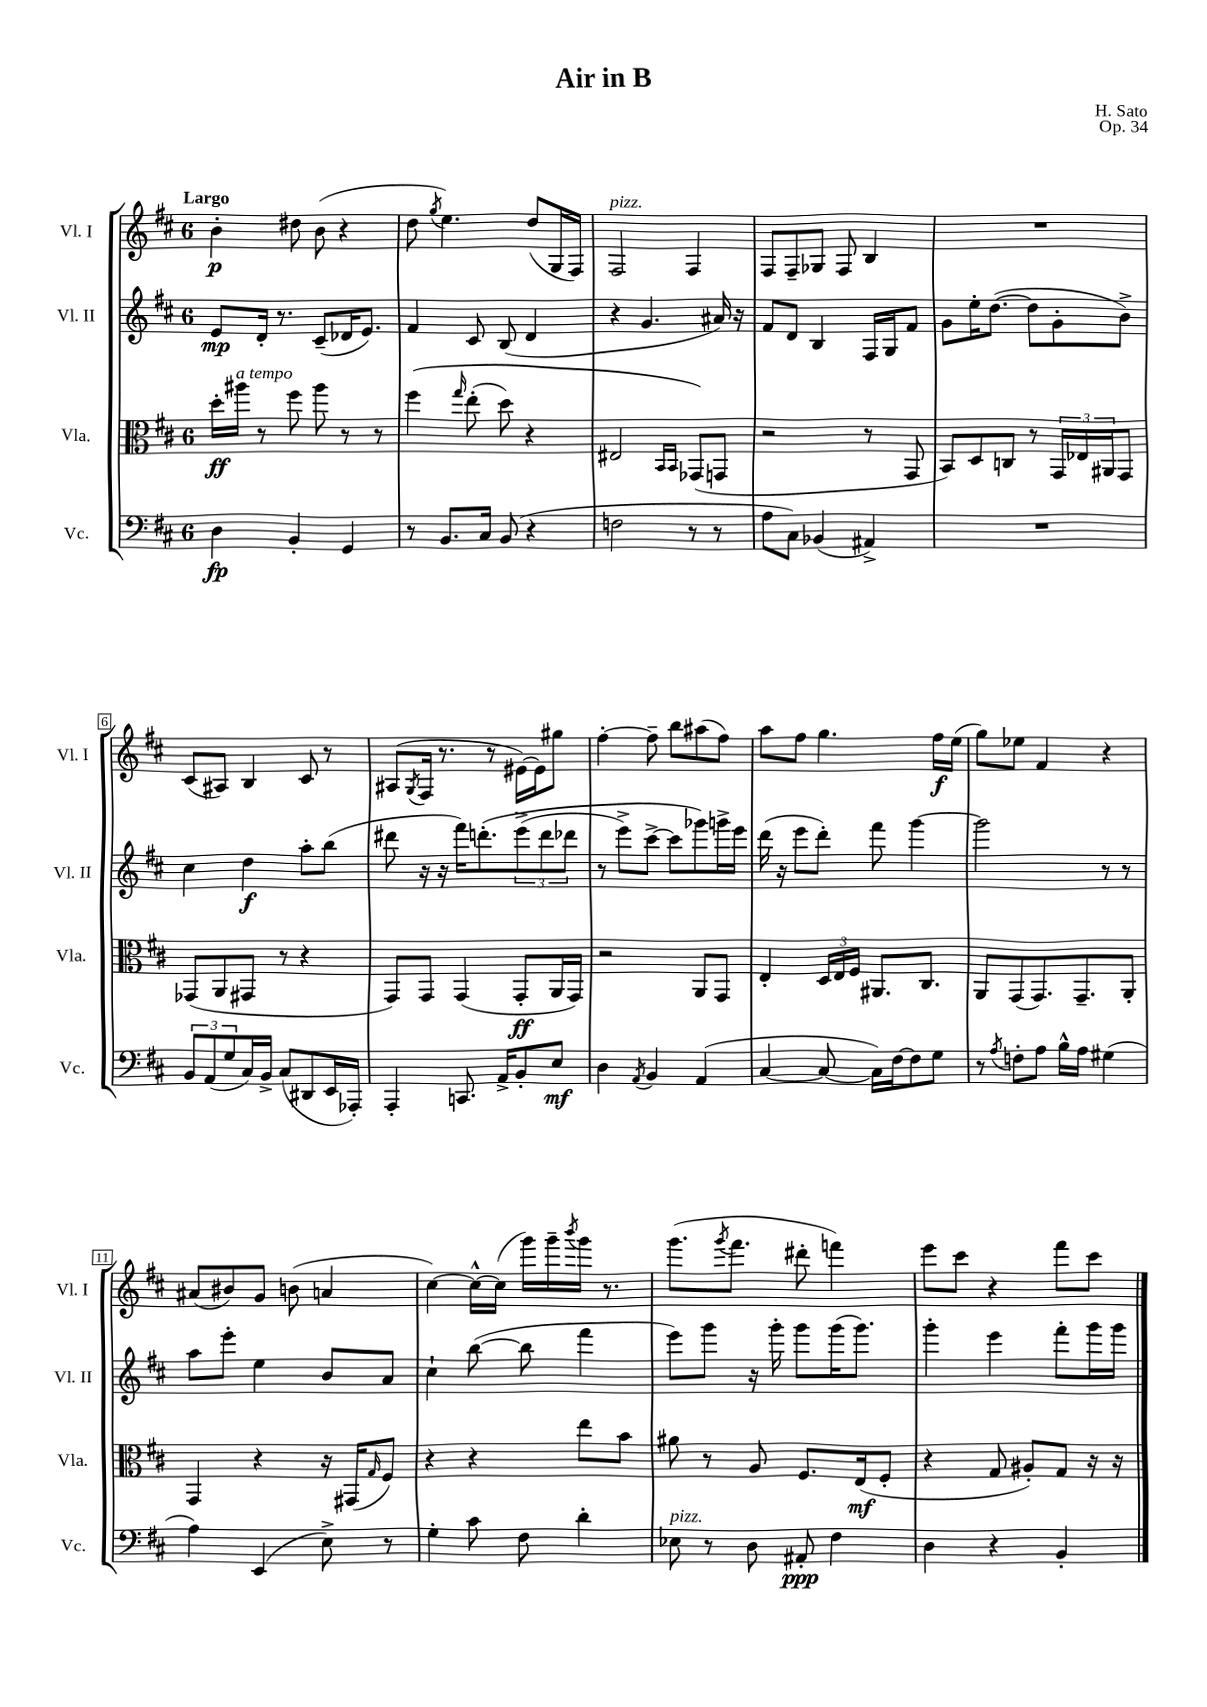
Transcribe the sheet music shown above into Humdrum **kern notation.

**kern	**dynam	**kern	**dynam	**kern	**dynam	**kern	**dynam
*part4	*part4	*part3	*part3	*part2	*part2	*part1	*part1
*staff4	*staff4	*staff3	*staff3	*staff2	*staff2	*staff1	*staff1
*I"Vc.	*	*I"Vla.	*	*I"Vl. II	*	*I"Vl. I	*
*I'Vc.	*	*I'Vla.	*	*I'Vl. II	*	*I'Vl. I	*
*clefF4	*	*clefC3	*	*clefG2	*	*clefG2	*
*k[f#c#]	*	*k[f#c#]	*	*k[f#c#]	*	*k[f#c#]	*
*M6/8	*	*M6/8	*	*M6/8	*	*M6/8	*
=1	=1	=1	=1	=1	=1	=1	=1
!	!	!	!	!	!	!LO:TX:a:B:t=Largo	!
4D\	fp	16dd'\LL	ff	8e/L	mp	4b'\	p
!	!	!LO:TX:a:i:t=a tempo	!	!	!	!	!
.	.	16aa#X\JJ	.	.	.	.	.
.	.	8r	.	16d'/Jk	.	.	.
.	.	.	.	8.r	.	.	.
4BB'/	.	8ff#\	.	.	.	8dd#X\	.
.	.	8aa#\	.	(8c#~/L	.	(8b\	.
4GG/	.	8r	.	16d-X/K	.	4r	.
.	.	.	.	8.e/J)	.	.	.
.	.	8r	.	.	.	.	.
=2	=2	=2	=2	=2	=2	=2	=2
8r	.	(4ff#\	.	4f#/	.	8dd\	.
.	.	.	.	.	.	8qgg/	.
8.BB/L	.	.	.	.	.	4.ee\)	.
.	.	16qqgg/	.	.	.	.	.
.	.	(8ee'\	.	8c#/	.	.	.
16C#/Jk	.	.	.	.	.	.	.
(8BB/	.	8dd\)	.	(8B/	.	.	.
4r	.	4r	.	4d/	.	(8dd/L	.
.	.	.	.	.	.	16G/L	.
.	.	.	.	.	.	16F#/JJ)	.
=3	=3	=3	=3	=3	=3	=3	=3
!	!	!	!	!	!	!LO:TX:a:i:t=pizz.	!
2Fn\	.	2E#X/	.	4r	.	2F#/	.
.	.	.	.	4.g/	.	.	.
.	.	16qqBB/LL	.	.	.	.	.
.	.	16qqBB/JJ	.	.	.	.	.
8r	.	(8GG-X/L)	.	.	.	4F#/	.
8r	.	8GGn/J	.	16a#X/)	.	.	.
.	.	.	.	16r	.	.	.
=4	=4	=4	=4	=4	=4	=4	=4
8A\L	.	2r	.	8f#/L	.	8F#/L	.
8C#\J)	.	.	.	8d/J	.	8F#~/	.
(4BB-X/	.	.	.	4B/	.	8G-X/J	.
.	.	.	.	.	.	8F#/	.
4AA#X^/)	.	8r	.	16F#/LL	.	4B/	.
.	.	.	.	16G/J	.	.	.
.	.	8GG/	.	8f#/J	.	.	.
=5	=5	=5	=5	=5	=5	=5	=5
2.r	.	8BB/L)	.	8g\L	.	2.r	.
.	.	8D/	.	16ee'\K	.	.	.
.	.	.	.	([8.dd\J	.	.	.
.	.	8Cn/J	.	.	.	.	.
.	.	8r	.	8dd\L]	.	.	.
.	.	24GG/LL	.	8g'\	.	.	.
.	.	24E-X/	.	.	.	.	.
.	.	24AA#X/J	.	.	.	.	.
.	.	8GG/J	.	8b^\J)	.	.	.
!!LO:LB:g=z
=6	=6	=6	=6	=6	=6	=6	=6
12BB/L	.	(8GG-X/L	.	4cc#\	.	(8c#/L	.
(12AA/	.	.	.	.	.	.	.
.	.	8AA/	.	.	.	8A#X/J)	.
12G/	.	.	.	.	.	.	.
16C#/L)	.	8GG#X/J	.	4dd\	f	4B/	.
16BB^/JJ	.	.	.	.	.	.	.
(8C#/L	.	8r	.	.	.	.	.
8DD#X/	.	4r	.	8aa'\L	.	8c#/	.
16EE/L	.	.	.	(8bb\J	.	8r	.
16AAA-X'/JJ)	.	.	.	.	.	.	.
=7	=7	=7	=7	=7	=7	=7	=7
4AAA'/	.	8GG/L)	.	8ddd#X\	.	(8A#X/L	.
.	.	.	.	.	.	8qG/	.
.	.	8GG/J	.	16r	.	16F#/Jk	.
.	.	.	.	16r	.	8.r	.
8.CCn/	.	(4GG/	.	16fff#\KL)	.	.	.
.	.	.	.	(8.dddn'\	.	.	.
.	.	.	.	.	.	8r	.
16AA^/KL	.	.	.	.	.	.	.
8BB'/	.	8GG'/L	ff	(12eee^\	.	[16e#X\LL)	.
.	.	.	.	.	.	16e#\J]	.
.	.	.	.	12ddd\	.	.	.
8E/J	mf	16AA/L	.	.	.	8gg#X\J	.
.	.	.	.	12ddd-X\J	.	.	.
.	.	16GG/JJ)	.	.	.	.	.
=8	=8	=8	=8	=8	=8	=8	=8
4D\	.	2r	.	8r	.	[4ff#'\	.
.	.	.	.	8eee^\L)	.	.	.
8qAA/	.	.	.	.	.	.	.
4BB/	.	.	.	[8ccc#^\J	.	8ff#~\]	.
.	.	.	.	8ccc#\L]	.	8bb\L	.
(4AA/	.	8AA/L	.	8ggg-X\)	.	(8aa#X\	.
.	.	8GG/J	.	16gggn^\L	.	8ff#\J)	.
.	.	.	.	16eee\JJ	.	.	.
=9	=9	=9	=9	=9	=9	=9	=9
[4C#/	.	4E'/	.	(16ddd\	.	8aa\L	.
.	.	.	.	16r	.	.	.
.	.	.	.	8eee\L	.	8ff#\J	.
8C#/_	.	24D/LL	.	8ddd'\J)	.	4.gg\	.
.	.	24E/	.	.	.	.	.
.	.	24F#/JJ	.	.	.	.	.
16C#\LL])	.	8.AA#X/L	.	8fff#\	.	.	.
[16F#\J	.	.	.	.	.	.	.
8F#\]	.	.	.	[4ggg\	.	.	.
.	.	8.C#/J	.	.	.	.	.
8G\J	.	.	.	.	.	16ff#\LL	f
.	.	.	.	.	.	(16ee\JJ	.
=10	=10	=10	=10	=10	=10	=10	=10
8r	.	8AA/L	.	2ggg\]	.	8gg\L)	.
8qA/	.	.	.	.	.	.	.
8Fn'\L	.	(8GG/	.	.	.	8ee-X\J	.
8A\J	.	8.GG/)	.	.	.	4f#/	.
16B^^\LL	.	.	.	.	.	.	.
16A\JJ	.	8.GG~/	.	.	.	.	.
(4G#X\	.	.	.	8r	.	4r	.
.	.	8AA'/J	.	8r	.	.	.
!!LO:LB:g=z
=11	=11	=11	=11	=11	=11	=11	=11
4A\)	.	4GG/	.	8aa\L	.	(8a#X/L	.
.	.	.	.	8eee'\J	.	8b#X/)	.
(4EE/	.	4r	.	4ee\	.	8g/J	.
.	.	.	.	.	.	(8bn\	.
8E^\)	.	16r	.	8b/L	.	4an/	.
.	.	(16GG#X/KL	.	.	.	.	.
.	.	16qqG/	.	.	.	.	.
8r	.	8F#/J)	.	8a/J	.	.	.
=12	=12	=12	=12	=12	=12	=12	=12
4G'\	.	4r	.	4cc#`\	.	[4cc#\)	.
8c#\	.	4r	.	([8bb\	.	16cc#^^\LL_	.
.	.	.	.	.	.	(16cc#\JJ]	.
8F#\	.	.	.	8bb\]	.	16ggg\LL)	.
.	.	.	.	.	.	16ggg~\	.
.	.	.	.	.	.	8qbbb/	.
4d'\	.	8ee\L	.	4fff#\	.	16ggg\JJ	.
.	.	.	.	.	.	8.r	.
.	.	8b\J	.	.	.	.	.
=13	=13	=13	=13	=13	=13	=13	=13
!LO:TX:a:i:t=pizz.	!	!	!	!	!	!	!
8E-X\	.	8a#X\	.	8eee\L)	.	(8.ggg\L	.
8r	.	8r	.	8ggg\J	.	.	.
.	.	.	.	.	.	8qggg/	.
.	.	.	.	.	.	8.fff#\J	.
8D\	.	8A/	.	16r	.	.	.
.	.	.	.	16ggg'\	.	.	.
8AA#X'/	ppp	8.F#/L	.	8ggg\L	.	8ddd#X'\	.
4F#\	.	.	.	(16ggg\K	.	4fffn\)	.
.	.	(16E/k	mf	8.ggg\J)	.	.	.
.	.	8F#'/J	.	.	.	.	.
=14	=14	=14	=14	=14	=14	=14	=14
4D\	.	4r	.	4ggg'\	.	8eee\L	.
.	.	.	.	.	.	8ccc#\J	.
4r	.	8G/	.	4eee\	.	4r	.
.	.	8A#X'/L)	.	.	.	.	.
4BB'/	.	8G/J	.	8fff#'\L	.	8fff#\L	.
.	.	16r	.	16ggg\L	.	8ccc#\J	.
.	.	16r	.	16ggg\JJ	.	.	.
==	==	==	==	==	==	==	==
*-	*-	*-	*-	*-	*-	*-	*-
